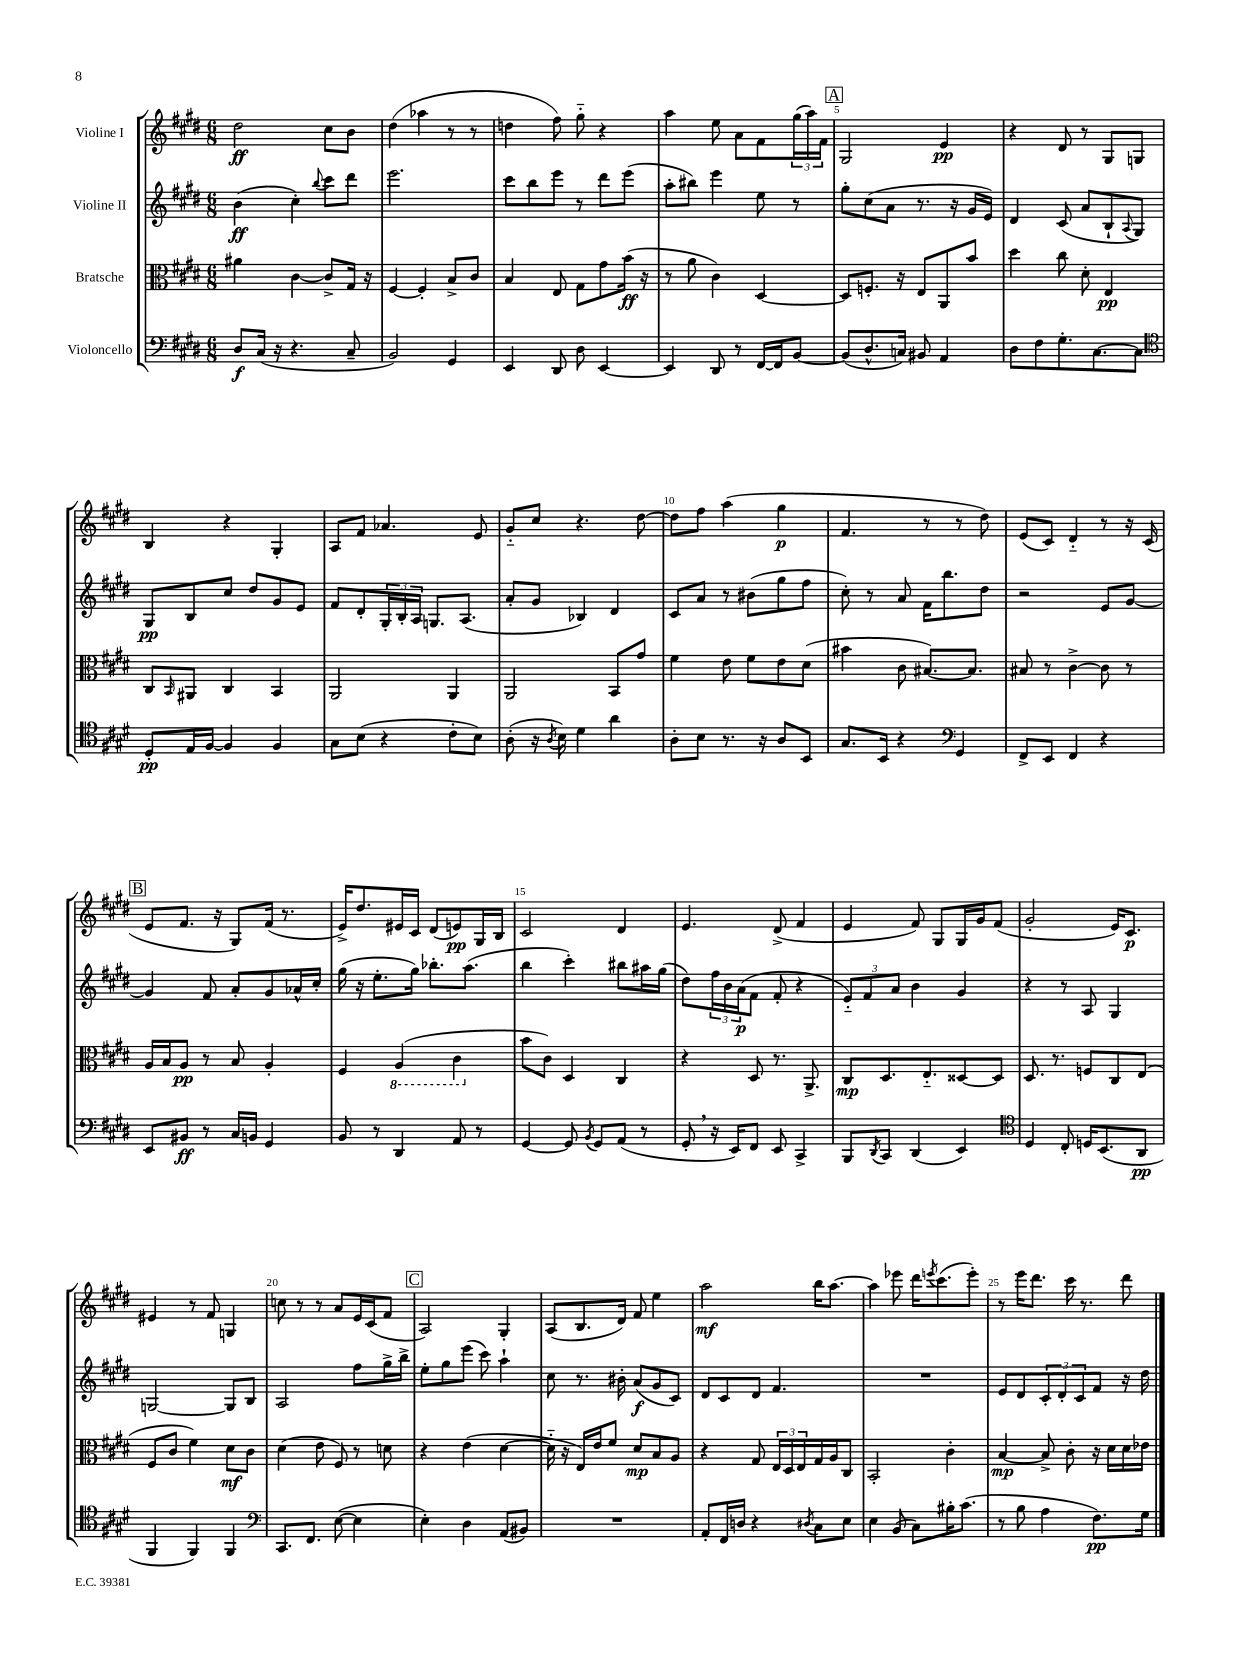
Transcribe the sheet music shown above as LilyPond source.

<<
\new StaffGroup <<
\new Staff = "s0" \with { instrumentName = "Violine I" } {
    \clef treble \key e \major \numericTimeSignature \time 6/8
    dis''2\ff cis''8 b'8 |
    dis''4( aes''4 r8 r8 |
    d''4 fis''8) gis''8-_ r4 |
    a''4 e''8 a'8 fis'8 \tuplet 3/2 { gis''16( a''16) fis'16 } |
    \mark \markup { \box "A" } gis2 e'4\pp |
    r4 dis'8 r8 gis8 g8 |
    b4 r4 gis4-. |
    a8 fis'8 aes'4. e'8 |
    gis'8-_ cis''8 r4. dis''8~ |
    dis''8 fis''8 a''4( gis''4\p |
    fis'4. r8 r8 dis''8) |
    e'8( cis'8) dis'4-_ r8 r16 cis'16( |
    \mark \markup { \box "B" } e'8 fis'8. r16 gis8) fis'16( r8. |
    e'16->) dis''8. eis'16 cis'16 dis'8( e'8\pp) gis16 b16 |
    cis'2 dis'4 |
    e'4. dis'8->( fis'4 |
    e'4 fis'8) gis8 gis16 gis'16 fis'8( |
    gis'2-. e'16) cis'8.\p |
    eis'4 r8 fis'8 g4 |
    c''8 r8 r8 a'8 e'16 cis'16( fis'8 |
    \mark \markup { \box "C" } a2) gis4-. |
    a8( b8. dis'16) fis'8 e''4 |
    a''2\mf b''16 a''8.~ |
    a''4 ees'''8 dis'''16 \acciaccatura { e'''8 } cis'''8.( e'''8-.) |
    r8 e'''16 dis'''8. cis'''16 r8. dis'''8 \bar "|." |
}
\new Staff = "s1" \with { instrumentName = "Violine II" } {
    \clef treble \key e \major \numericTimeSignature \time 6/8
    b'4\ff( cis''4-.) \appoggiatura { b''8 } cis'''8 dis'''8 |
    e'''2. |
    cis'''8 b''8 e'''8 r8 dis'''8 e'''8( |
    a''8-. bis''8) e'''4 e''8 r8 |
    \mark \markup { \box "A" } gis''8-. cis''8( a'8 r8. r16 gis'16 e'16) |
    dis'4 cis'8( a'8 b8-! \appoggiatura { a8 } gis8) |
    gis8\pp b8 cis''8 dis''8 gis'8 e'8 |
    fis'8 dis'8-. \tuplet 3/2 { gis16-. b16-. a16 } g8. a8.( |
    a'8-. gis'8 bes4) dis'4 |
    cis'8 a'8 r8 bis'8( gis''8 fis''8 |
    cis''8-.) r8 a'8 fis'16 b''8. dis''8 |
    r2 e'8 gis'8~ |
    \mark \markup { \box "B" } gis'4 fis'8 a'8-. gis'8 aes'16-^ cis''16-. |
    gis''16( r16 e''8.-. gis''16) bes''8.-. a''8.( |
    b''4 cis'''4-.) bis''8 ais''16 gis''16( |
    dis''8) \tuplet 3/2 { fis''16 b'16 a'16\p( } fis'8 fis'8-. r4 |
    \tuplet 3/2 { e'8-_) fis'8 a'8 } b'4 gis'4 |
    r4 r8 a8 gis4 |
    g2~ g8 b8 |
    a2 fis''8 gis''16-> b''16-> |
    \mark \markup { \box "C" } e''8-. gis''8 e'''8( cis'''8) a''4-! |
    cis''8 r8. bis'16-. a'8\f( gis'8 cis'8) |
    dis'8 cis'8 dis'8 fis'4. |
    R2. |
    e'8 dis'8 \tuplet 3/2 { cis'8-. dis'8-. cis'8 } fis'8 r16 dis''16 \bar "|." |
}
\new Staff = "s2" \with { instrumentName = "Bratsche" } {
    \clef alto \key e \major \numericTimeSignature \time 6/8
    ais'4 cis'4~ cis'8-> gis16 r16 |
    fis4~ fis4-. b8-> cis'8 |
    b4 e8 gis8 gis'8 b'16\ff( r16 |
    r8 a'8 cis'4) dis4~ |
    \mark \markup { \box "A" } dis8 f8.-. r16 e8 a,8 b'8 |
    dis''4 cis''8 dis'8-. e4\pp |
    cis8 \grace { b,16 } ais,8 cis4 b,4 |
    a,2 a,4 |
    a,2 b,8 gis'8 |
    fis'4 e'8 fis'8 e'8 dis'8( |
    bis'4 cis'8 bis8.~) bis8. |
    bis8 r8 cis'4~-> cis'8 r8 |
    \mark \markup { \box "B" } a16 b16 a8\pp r8 b8 a4-. |
    fis4 \ottava #-1 a,4( cis4 \ottava #0 |
    b'8 cis'8) dis4 cis4 |
    r4 dis8 r8. a,8.-> |
    cis8\mp dis8. e8.-_ disis8~ disis8 |
    dis8. r8. f8 cis8 e8( |
    fis8 cis'8 fis'4) dis'8\mf cis'8 |
    dis'4( e'8 fis8) r8 d'8 |
    \mark \markup { \box "C" } r4 e'4( dis'4~ |
    dis'16-_ r16 e16) e'16 fis'8 dis'8\mp b8 a8 |
    r4 gis8 \tuplet 3/2 { e16 dis16 e16 } gis16 a16 cis8 |
    b,2-. cis'4-. |
    b4~\mp b8-> cis'8-. r16 dis'16 dis'16 ees'16 \bar "|." |
}
\new Staff = "s3" \with { instrumentName = "Violoncello" } {
    \clef bass \key e \major \numericTimeSignature \time 6/8
    dis8\f cis16( r16 r4. cis8-- |
    b,2) gis,4 |
    e,4 dis,8 dis8 e,4~ |
    e,4 dis,8 r8 fis,16~ fis,16 b,8~ |
    \mark \markup { \box "A" } b,8( dis8.-^ c16) bis,8 a,4 |
    dis8 fis8 gis8.-. cis8.~ cis8 |
    \clef tenor dis8-.\pp e16 fis16~ fis4 fis4 |
    gis8 b8( r4 cis'8-. b8) |
    a8-.( r16 \acciaccatura { a8 } b16) dis'4 a'4 |
    a8-. b8 r8. r16 a8 b,8 |
    gis8. b,16 r4 \clef bass gis,4 |
    fis,8-> e,8 fis,4 r4 |
    \mark \markup { \box "B" } e,8 bis,8\ff r8 cis16 b,16 gis,4 |
    b,8 r8 dis,4 a,8 r8 |
    gis,4~ gis,8 \acciaccatura { b,8 } gis,8 a,8( r8 |
    gis,8-. \breathe r16 e,16) fis,8 e,8 cis,4-> |
    b,,8 \acciaccatura { dis,8 } cis,8 dis,4( e,4) |
    \clef tenor dis4 cis8-. d16 b,8.( a,8\pp |
    fis,4 fis,4) fis,4 |
    \clef bass cis,8. fis,8. e8~( e4 |
    \mark \markup { \box "C" } e4-.) dis4 a,8( bis,8) |
    R2. |
    a,8-. fis,16 d16 r4 \acciaccatura { dis8 } cis8 e8 |
    e4 b,8( cis8) bis16-. cis'8.( |
    r8 b8 a4 fis8.\pp) gis16 \bar "|." |
}
>>
>>
\layout { \context { \Score \override BarNumber.break-visibility = ##(#f #t #t) barNumberVisibility = #(every-nth-bar-number-visible 5) } }
